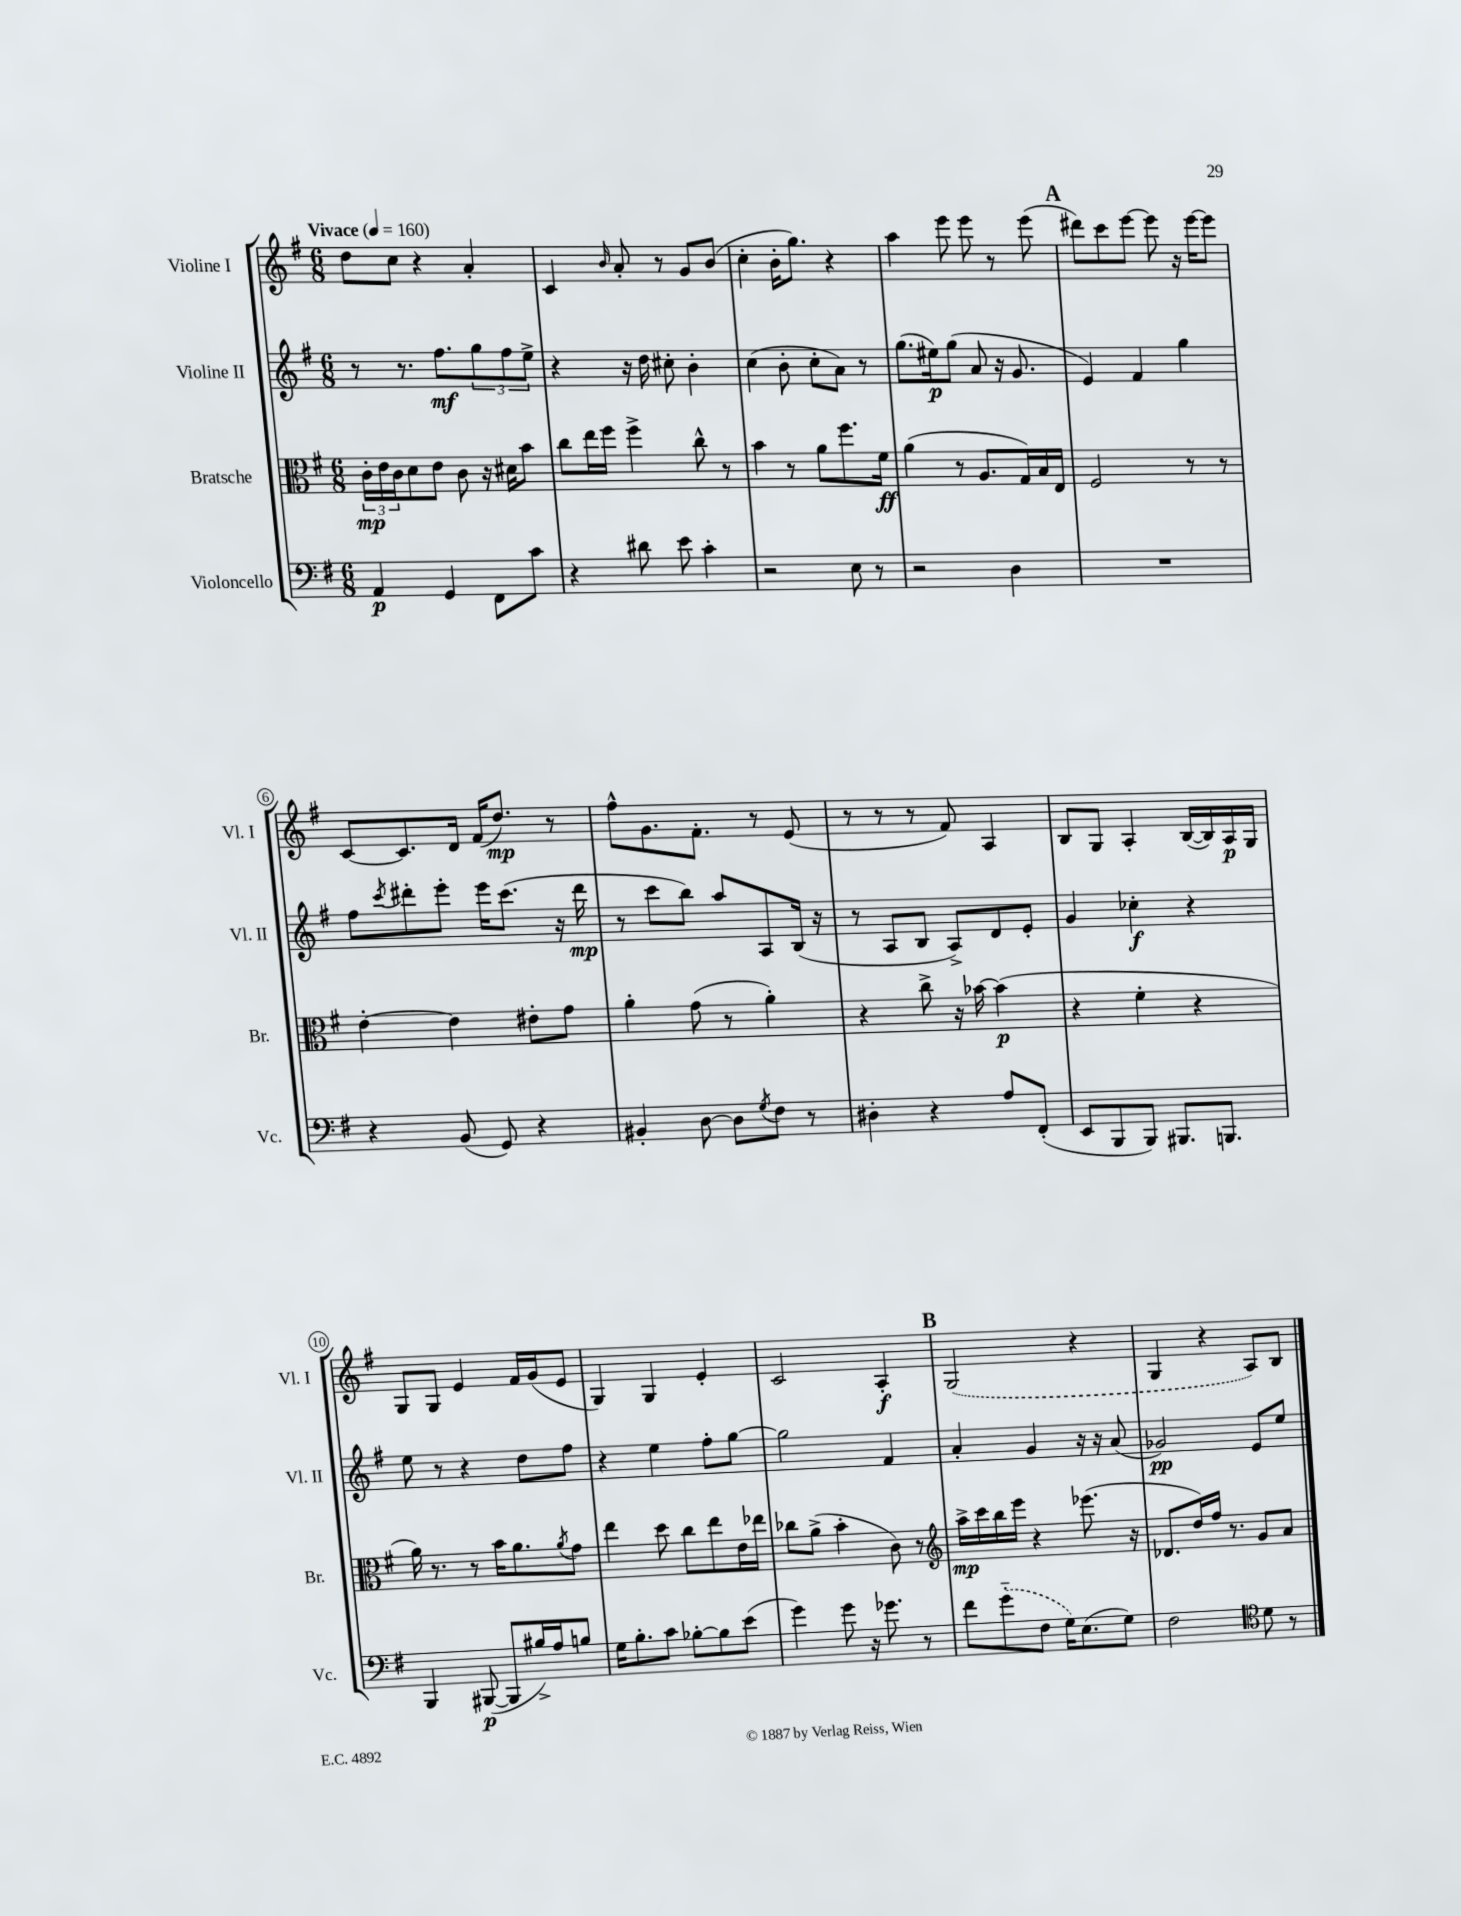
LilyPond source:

<<
\new StaffGroup <<
\new Staff = "s0" \with { instrumentName = "Violine I" shortInstrumentName = "Vl. I" } {
    \clef treble \key g \major \numericTimeSignature \time 6/8 \tempo "Vivace" 4 = 160
    d''8 c''8 r4 a'4-. |
    c'4 \grace { b'16 } a'8-. r8 g'8 b'8( |
    c''4-. b'16-. g''8.) r4 |
    a''4 e'''8 e'''8 r8 e'''8( |
    \mark \markup { \bold "A" } dis'''8) c'''8 e'''8~ e'''8 r16 e'''16~ e'''8 |
    c'8~ c'8. d'16 fis'16( d''8.\mp) r8 |
    fis''8-^ g'8. fis'8.-. r8 e'8( |
    r8 r8 r8 fis'8) a4 |
    b8 g8 a4-. b16~( b16) a16\p g16 |
    g8 g8 e'4 fis'16 g'16( e'8 |
    g4) g4 e'4-. |
    c'2 a4-.\f |
    \mark \markup { \bold "B" } \once \slurDashed g2( r4 |
    g4 r4 a8) b8 \bar "|." |
}
\new Staff = "s1" \with { instrumentName = "Violine II" shortInstrumentName = "Vl. II" } {
    \clef treble \key g \major \numericTimeSignature \time 6/8
    r8 r8. fis''8.\mf \tuplet 3/2 { g''8 fis''8 e''8-> } |
    r4 r16 d''16 cis''8-. b'4-. |
    c''4( b'8-. c''8-. a'8) r8 |
    g''8.( eis''16\p) g''8( a'8 r16 g'8. |
    \mark \markup { \bold "A" } e'4) fis'4 g''4 |
    fis''8 \acciaccatura { c'''8 } dis'''8-. e'''8-. e'''16 c'''8.( r16 dis'''16\mp |
    r8 c'''8 b''8) a''8 a8 b16( r16 |
    r8 a8 b8 a8->) d'8 e'8-. |
    g'4 ces''4-.\f r4 |
    e''8 r8 r4 d''8 fis''8 |
    r4 e''4 fis''8-. g''8~ |
    g''2 fis'4 |
    \mark \markup { \bold "B" } a'4-. g'4 r16 r16 a'8( |
    ges'2\pp) e'8 e''8 \bar "|." |
}
\new Staff = "s2" \with { instrumentName = "Bratsche" shortInstrumentName = "Br." } {
    \clef alto \key g \major \numericTimeSignature \time 6/8
    \tuplet 3/2 { c'16-.\mp e'16 c'16 } d'8 e'8 c'8 r16 dis'16 b'8 |
    c''8 e''16 fis''16 fis''4-> c''8-^ r8 |
    b'4 r8 a'8 fis''8. fis'16\ff |
    a'4( r8 a8. g16) b16 e16 |
    \mark \markup { \bold "A" } fis2 r8 r8 |
    e'4~-. e'4 eis'8-. g'8 |
    a'4-. g'8( r8 a'4-.) |
    r4 c''8-> r16 bes'16~ bes'4\p( |
    r4 fis'4-. r4 |
    a'16) r8. r8 b'16 a'8. \acciaccatura { a'8 } g'8 |
    e''4 d''8 c''8 e''8 e'16 ees''16 |
    ces''8 a'8->( b'4-. c'8) r8 |
    \mark \markup { \bold "B" } \clef treble a''16->\mp c'''16 b''16 e'''16 r4 ees'''8.( r16 |
    des'8. d''16) fis''16 r8. g'8 a'8 \bar "|." |
}
\new Staff = "s3" \with { instrumentName = "Violoncello" shortInstrumentName = "Vc." } {
    \clef bass \key g \major \numericTimeSignature \time 6/8
    a,4\p g,4 fis,8 c'8 |
    r4 dis'8 e'8 c'4-. |
    r2 e8 r8 |
    r2 d4 |
    \mark \markup { \bold "A" } R2. |
    r4 b,8( g,8) r4 |
    bis,4-. d8~ d8 \acciaccatura { g8 } fis8 r8 |
    dis4-. r4 a8 fis,8-.( |
    e,8 b,,8 b,,8) bis,,8. b,,8. |
    b,,4 bis,,8~\p( bis,,8 bis16->) a16 b8 |
    g16 b8.-. c'8 bes8~-. bes8 e'8( |
    g'4) g'8 r16 ges'8. r8 |
    \mark \markup { \bold "B" } fis'8 \once \slurDashed g'8-_( fis8 g16) e8.( g8) |
    fis2 \clef tenor d'8 r8 \bar "|." |
}
>>
>>
\layout { \context { \Score \override BarNumber.stencil = #(make-stencil-circler 0.1 0.3 ly:text-interface::print) } }
